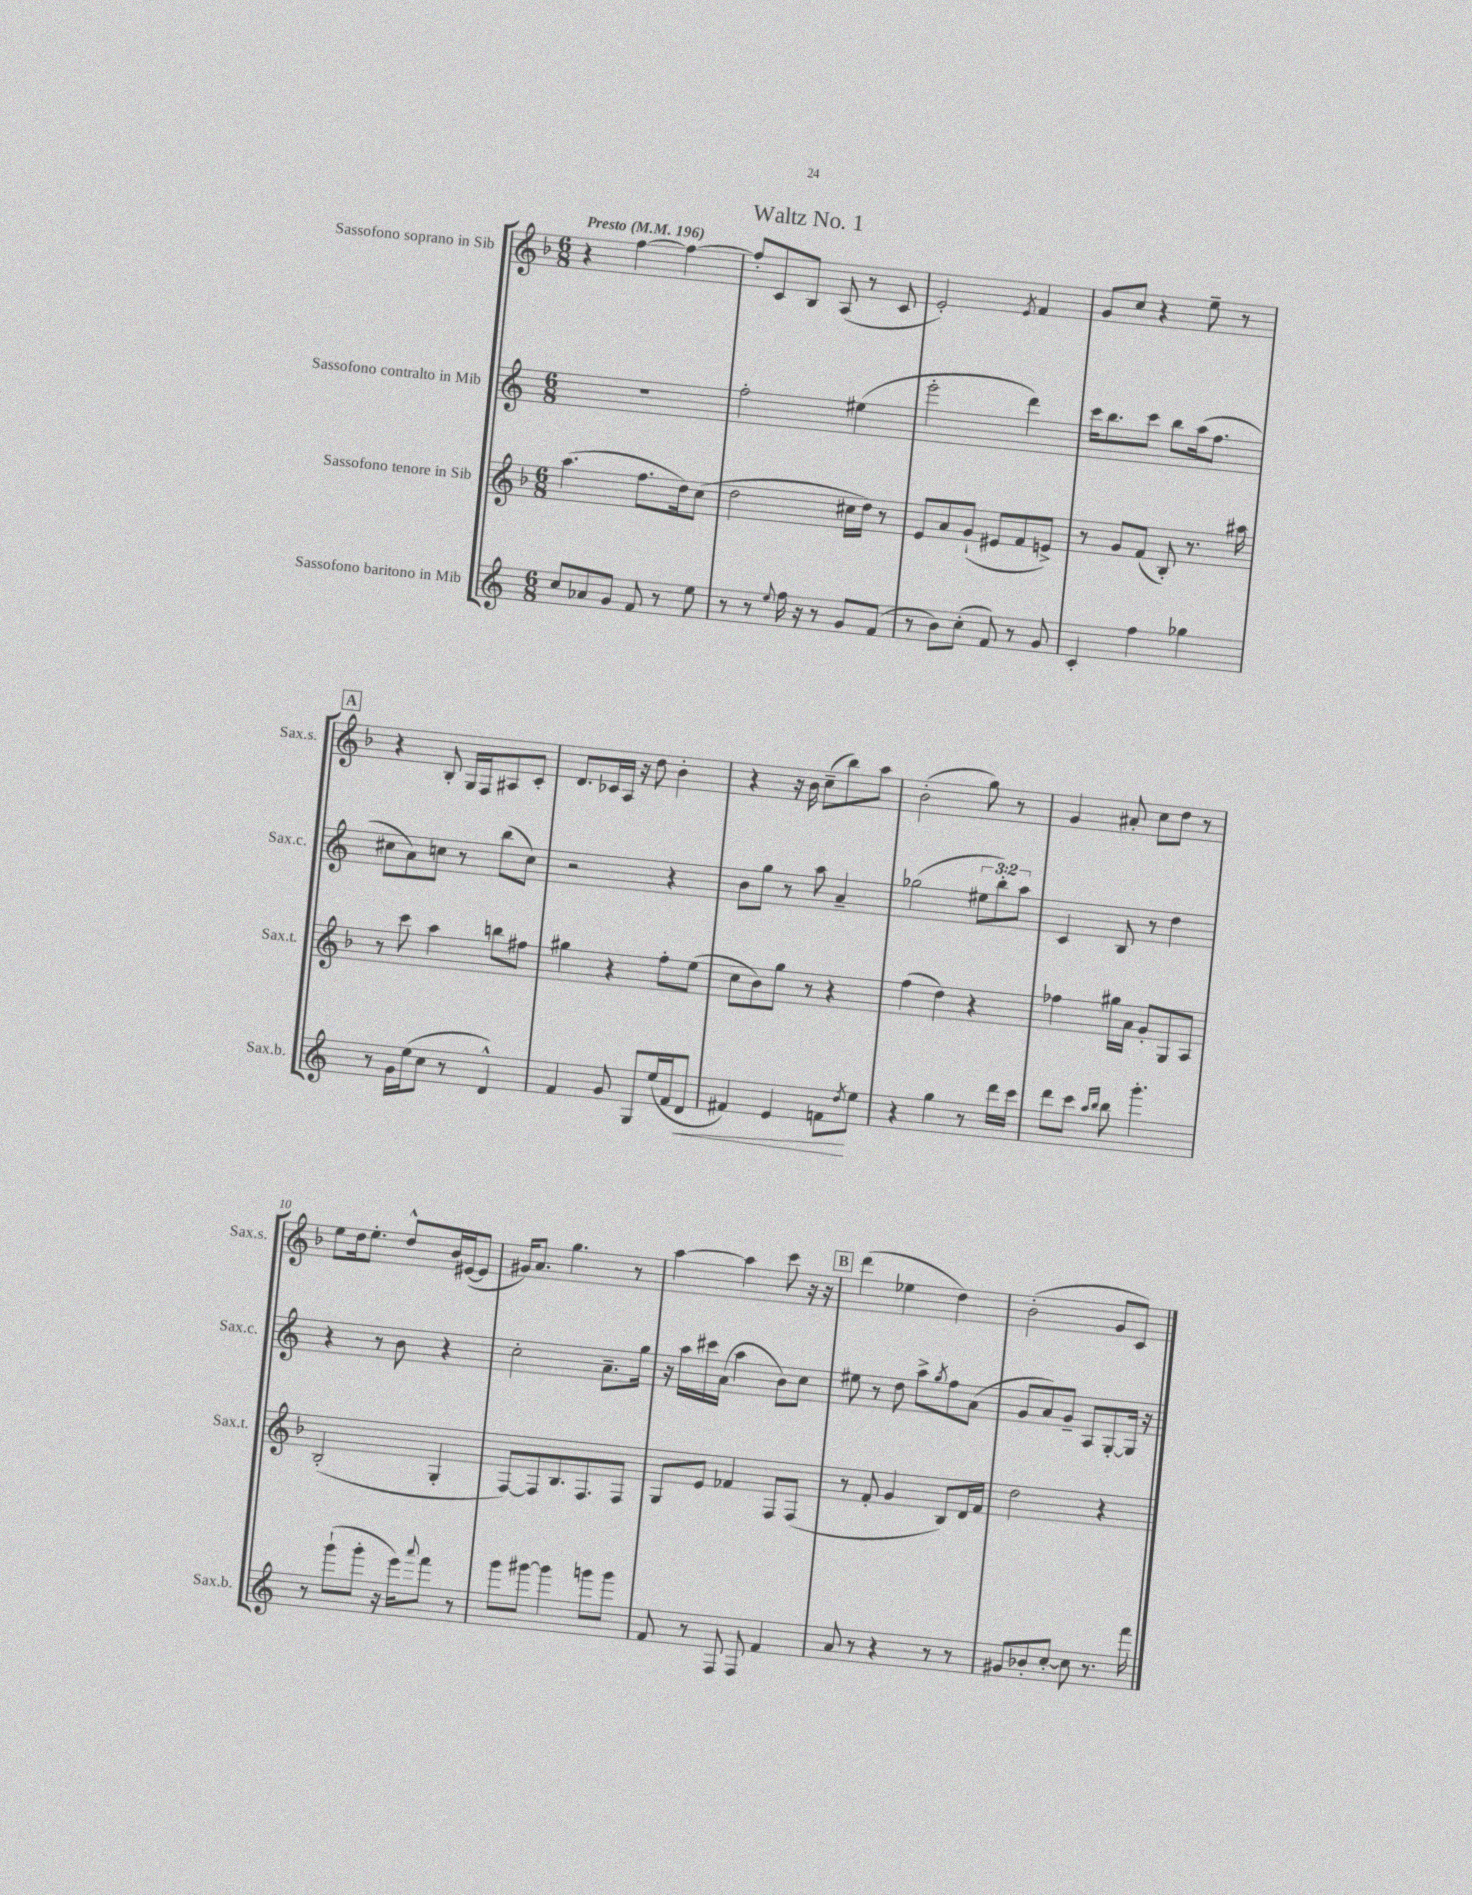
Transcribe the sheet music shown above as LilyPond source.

\header { title = "Waltz No. 1" }
<<
\new StaffGroup <<
\new Staff = "s0" \with { instrumentName = "Sassofono soprano in Sib" shortInstrumentName = "Sax.s." } {
    \clef treble \key f \major \numericTimeSignature \time 6/8 \tempo "Presto" 4 = 196
    r4 f''4~ f''4~ |
    f''8-. c'8 bes8 a8( r8 c'8 |
    e'2-.) \acciaccatura { e'8 } f'4 |
    g'8 c''8 r4 e''8-- r8 |
    \mark \markup { \box "A" } r4 bes8-. g16 f16 ais8 c'8-. |
    d'8. ces'16 a16 r16 d''8 bes'4-. |
    r4 r16 bes'16 c''8--( bes''8) a''8 |
    bes'2-.( g''8) r8 |
    g'4 ais'8-. c''8 d''8 r8 |
    e''8 d''16 e''8.-. d''8-^ bes'16 eis'16~( eis'8 |
    gis'16) a'8. g''4. r8 |
    a''4~ a''4 c'''8 r16 r16 |
    \mark \markup { \box "B" } d'''4( ees''4 d''4) |
    bes'2-.( g'8 c'8) \bar "|." |
}
\new Staff = "s1" \with { instrumentName = "Sassofono contralto in Mib" shortInstrumentName = "Sax.c." } {
    \clef treble \key c \major \numericTimeSignature \time 6/8 \override Staff.TupletNumber.text = #tuplet-number::calc-fraction-text
    r2. |
    f''2-. eis''4( |
    e'''2-. d'''4) |
    c'''16 b''8. c'''8 b''8 a''16( f''8. |
    \mark \markup { \box "A" } cis''8 a'8) c''8 r8 b''8( c''8) |
    r2 r4 |
    b'8 g''8 r8 a''8 a'4-- |
    ges''2( \tuplet 3/2 { eis''8 b''8-.) a''8 } |
    c'4 b8 r8 d''4 |
    r4 r8 b'8 r4 |
    c''2-. a'8.-- g''16 |
    r16 a''16 cis'''16 a'16( a''4 b'8) c''8 |
    \mark \markup { \box "B" } eis''8 r8 d''8 a''8-> \acciaccatura { g''8 } f''8 a'8( |
    g'8 a'8) g'8-- a8 g8~-. g16 r16 \bar "|." |
}
\new Staff = "s2" \with { instrumentName = "Sassofono tenore in Sib" shortInstrumentName = "Sax.t." } {
    \clef treble \key f \major \numericTimeSignature \time 6/8
    a''4.( f''8. d''16) c''8( |
    d''2 cis''16 d''16) r8 |
    e'8 a'8 g'8-!( eis'8 f'8 e'8->) |
    r8 g'8 f'8( bes8-.) r8. ais''16 |
    \mark \markup { \box "A" } r8 c'''8 a''4 b''8 fis''8 |
    gis''4 r4 f''8-. e''8( |
    c''8 bes'8) g''8 r8 r4 |
    f''4( d''4) r4 |
    fes''4 gis''16 a'16 g'8-. g8 a8 |
    bes2-.( g4-. |
    f8~) f8 bes8. f8. f8 |
    g8 e'8 fes'4 f8 f8( |
    \mark \markup { \box "B" } r8 f'8-. g'4 bes8) d'16 f'16 |
    d''2 r4 \bar "|." |
}
\new Staff = "s3" \with { instrumentName = "Sassofono baritono in Mib" shortInstrumentName = "Sax.b." } {
    \clef treble \key c \major \numericTimeSignature \time 6/8
    c''8 aes'8 g'8 f'8 r8 e''8 |
    r8 r8 \appoggiatura { e''8 } f''16 r16 r8 g'8 f'8( |
    r8 b'8) c''8-.( f'8) r8 g'8 |
    c'4-. f''4 ges''4 |
    \mark \markup { \box "A" } r8 g'16 e''16( c''8 r8 d'4-^) |
    f'4 g'8 g8 e''16( f'16 d'8\< |
    fis'4) e'4 f'8\! \acciaccatura { d''8 } e''8 |
    r4 g''4 r8 d'''16 c'''16 |
    d'''8 c'''8 \grace { a''16 b''16 } b''8 g'''4.-. |
    r8 g'''8-!( g'''8-. r16 e'''16) \appoggiatura { a'''8 } f'''8 r8 |
    g'''8 gis'''8~ gis'''4 g'''8 g'''8 |
    f'8 r8 f8 f8 f'4 |
    \mark \markup { \box "B" } a'8 r8 r4 r8 r8 |
    gis'8 bes'8-. c''8~-. c''8 r8. f'''16 \bar "|." |
}
>>
>>
